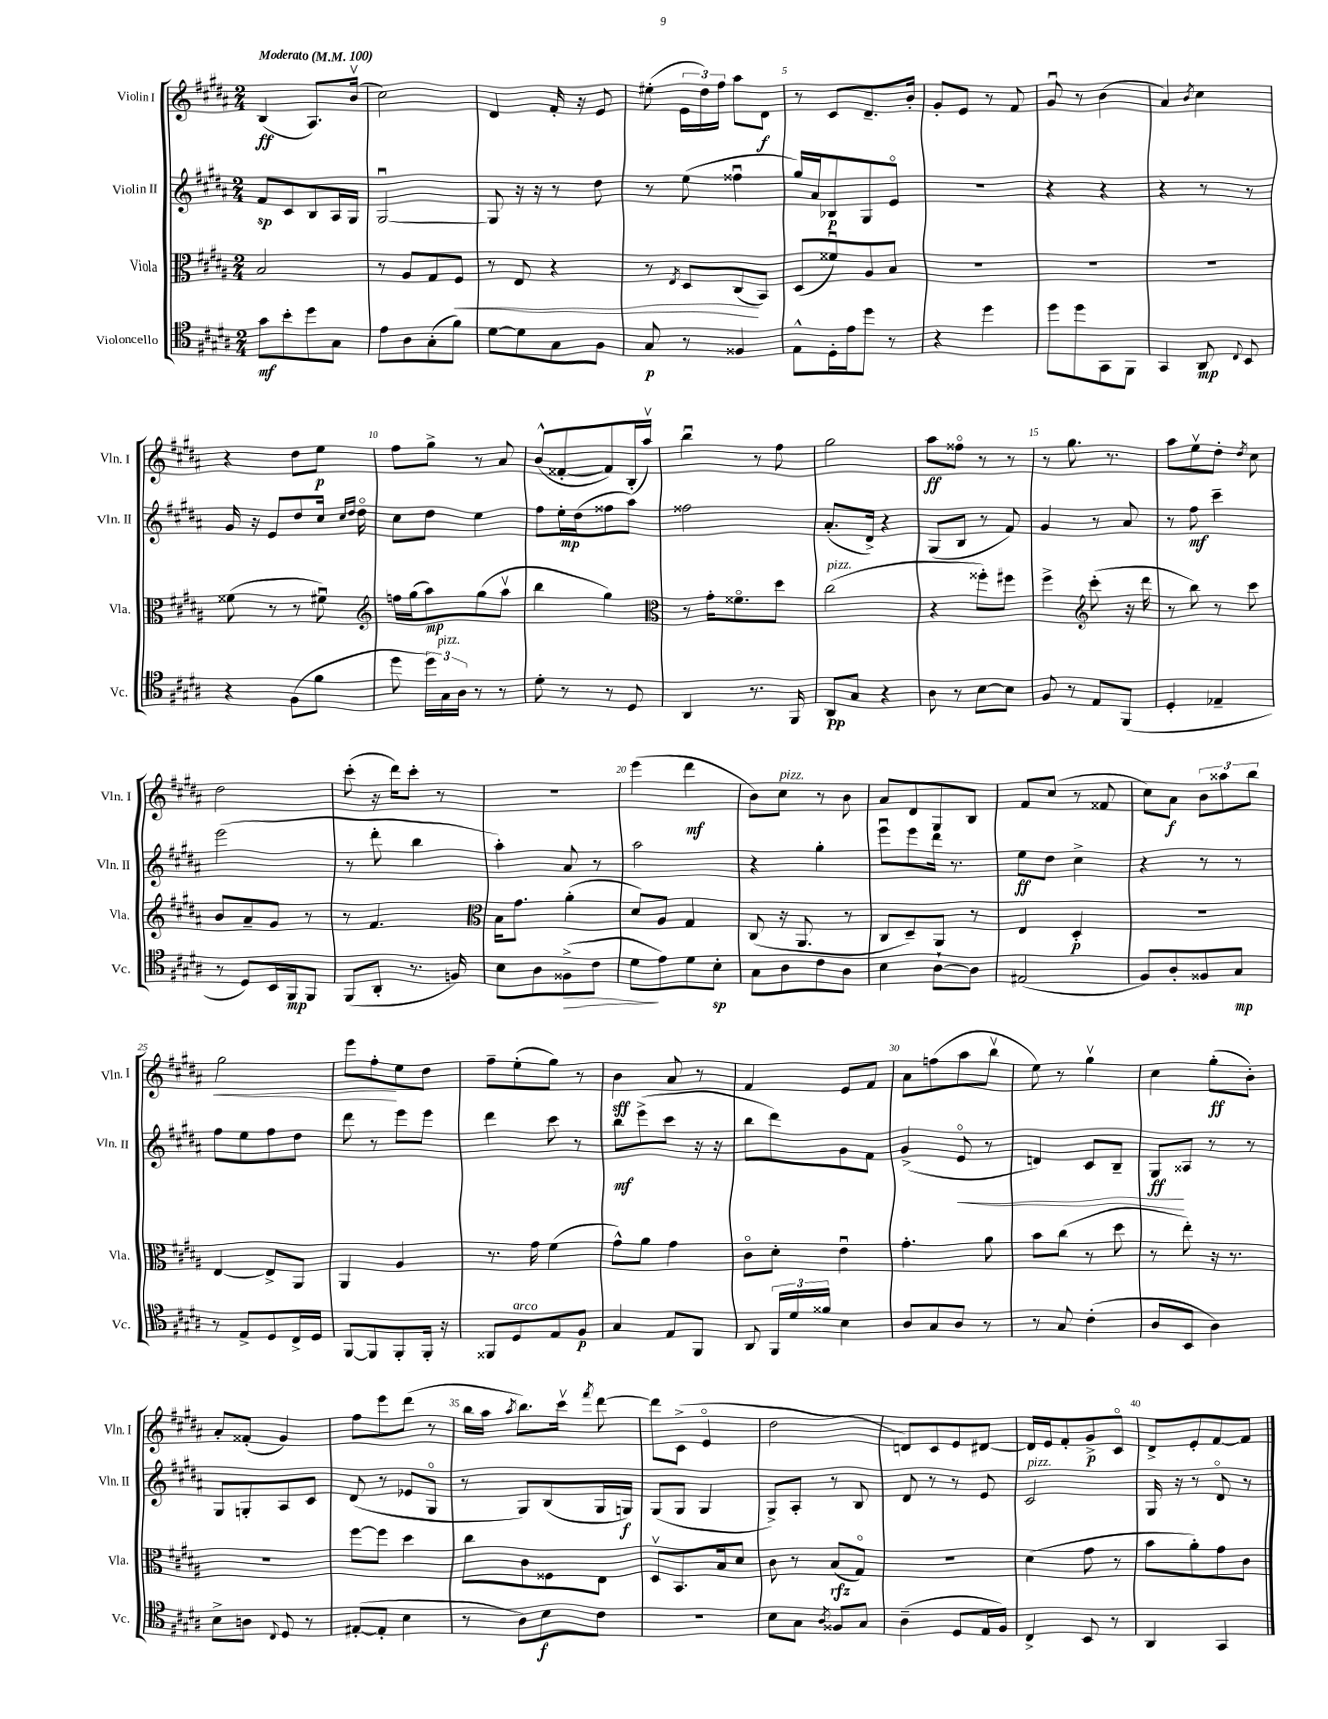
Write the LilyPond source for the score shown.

<<
\new StaffGroup <<
\new Staff = "s0" \with { instrumentName = "Violin I" shortInstrumentName = "Vln. I" } {
    \clef treble \key b \major \numericTimeSignature \time 2/4 \tempo "Moderato" 4 = 100
    \autoBeamOff b4\ff( ais8.[) b'16]\upbow( |
    cis''2) |
    dis'4 fis'16-. r16 e'8 |
    eis''8-.( \tuplet 3/2 { e'16[ dis''16) fis''16] } ais''8[ dis'8]\f |
    r8 cis'8[ dis'8.-- b'16]-. |
    gis'8[-. e'8] r8 fis'8 |
    gis'8\downbow r8 b'4( |
    ais'4) \acciaccatura { b'8 } cis''4 |
    r4 dis''8[ e''8]\p |
    fis''8[ gis''8]-> r8 ais'8 |
    b'8[-^( fisis'8~-. fisis'8) b16-.( ais''16]\upbow) |
    b''4\downbow r8 fis''8 |
    gis''2 |
    ais''8[\ff fisis''8]\flageolet r8 r8 |
    r8 gis''8. r8. |
    ais''8[ e''8\upbow dis''8]-. \acciaccatura { dis''8 } cis''8 |
    dis''2 |
    cis'''8-.( r16 dis'''16[) cis'''8]-. r8 |
    r2 |
    e'''4( dis'''4\mf |
    b'8[) cis''8]^\markup { \italic "pizz." } r8 b'8 |
    ais'8[ dis'8 gis8 b8] |
    fis'8[ cis''8]( r8 fisis'8 |
    cis''8[) ais'8]\f \tuplet 3/2 { b'8[ aisis''8 b''8] } |
    gis''2\< |
    e'''8[ fis''8-.\! e''8 dis''8] |
    fis''8[-- e''8-.( gis''8]) r8 |
    b'4\sff ais'8 r8 |
    fis'4 e'8[ fis'8] |
    ais'8[ f''8( ais''8 b''8]\upbow |
    e''8) r8 gis''4\upbow |
    cis''4 gis''8[-.\ff( b'8]-.) |
    ais'8[-. fisis'8]-.( gis'4) |
    fis''8[ e'''8 dis'''8]( r8 |
    b''16[ ais''16] \acciaccatura { ais''8 } b''8.[) cis'''16]\upbow \acciaccatura { fis'''8 } dis'''8~ |
    dis'''8[ cis'8]->( e'4\flageolet |
    dis''2 |
    d'8[) cis'8 e'8 dis'8]~ |
    dis'16[ e'16 fis'8-. gis'8->\p cis'8]\flageolet |
    dis'8[-> e'8-. fis'8~ fis'8] \bar "|." |
}
\new Staff = "s1" \with { instrumentName = "Violin II" shortInstrumentName = "Vln. II" } {
    \clef treble \key b \major \numericTimeSignature \time 2/4
    \autoBeamOff fis'8[\sp cis'8 b8 ais16 gis16] |
    gis2~\downbow |
    gis8 r16 r16 r8 dis''8 |
    r8 e''8( fisis''4\downbow |
    gis''16[) ais'16 bes8\p gis8 e'8]\flageolet |
    r2 |
    r4 r4 |
    r4 r8 r8 |
    gis'16 r16 e'8[ dis''8 cis''16] \grace { cis''16[ dis''16] } dis''16\flageolet |
    cis''8[ dis''8] e''4 |
    fis''8[ e''16-.\mp dis''16( fisis''8 ais''8]) |
    fisis''2 |
    ais'8.[-.( dis'16]->) r4 |
    gis8[( b8] r8 fis'8) |
    gis'4 r8 ais'8 |
    r8 fis''8\mf cis'''4-- |
    e'''2( |
    r8 dis'''8-. b''4 |
    ais''4-.) ais'8 r8 |
    ais''2 |
    r4 gis''4-. |
    e'''8[\downbow e'''8 dis'''16] r8. |
    e''8[\ff dis''8] cis''4-> |
    r4 r8 r8 |
    fis''8[ e''8 fis''8 dis''8] |
    dis'''8 r8 e'''8[ e'''8] |
    dis'''4 cis'''8 r8 |
    b''8[\mf e'''8->( cis'''8] r16 r16 |
    b''8[ dis'''8) gis'8 fis'8] |
    gis'4->( e'8\flageolet\< r8 |
    d'4) cis'8[ b8]-- |
    gis8[\ff\! aisis8] r8 r8 |
    gis8[ g8-. ais8 cis'8] |
    dis'8( r8 ees'8[ gis8]\flageolet |
    r8 gis8[) b8( gis16 g16]\f) |
    gis8[( gis8] gis4 |
    gis8[->) ais8]-. r8 b8 |
    dis'8 r8 r8 e'8 |
    cis'2^\markup { \italic "pizz." } |
    gis16 r16 r8 dis'8\flageolet r8 \bar "|." |
}
\new Staff = "s2" \with { instrumentName = "Viola" shortInstrumentName = "Vla." } {
    \clef alto \key b \major \numericTimeSignature \time 2/4
    \autoBeamOff b2 |
    r8 ais8[ gis8 fis8]\< |
    r8 e8 r4 |
    r8 \acciaccatura { e8 } dis8[ cis8\!( b,8]) |
    dis8[( fisis'8\downbow) ais8 b8] |
    R2 |
    R2 |
    R2 |
    fisis'8( r8 r8 fis'8\downbow) |
    \clef treble f''16[ gis''16( ais''8\mp) gis''8( ais''8]\upbow |
    b''4 gis''4) |
    \clef alto r8 gis'16[-. fisis'8.\flageolet dis''8] |
    cis''2^\markup { \italic "pizz." }( |
    r4 fisis''8[-.) fis''8] |
    fis''4-> \clef treble cis'''8-.( r16 dis'''16 |
    r8 b''8) r8 cis'''8 |
    b'8[ ais'8-- gis'8] r8 |
    r8 fis'4. |
    \clef alto b16[ gis'8.] ais'4-.( |
    dis'8[) ais8] gis4 |
    cis8( r16 ais,8. r8 |
    cis8[ dis8--) ais,8] r8 |
    e4 dis4-.\p |
    R2 |
    e4~ e8[-> ais,8] |
    ais,4 ais4 |
    r8. gis'16 fis'4( |
    gis'8[-^) ais'8] gis'4 |
    cis'8[\flageolet dis'8]-. e'4\downbow |
    gis'4.-. ais'8 |
    b'8[ cis''8]( r8 dis''8 |
    r8 e''8-.) r16 r8. |
    r2 |
    fis''8[~ fis''8] dis''4 |
    cis''8[ cis'8 fisis8 e8] |
    dis8[\upbow b,8. b16 dis'8] |
    cis'8 r8 b8[\rfz( gis8]\flageolet) |
    R2 |
    dis'4( gis'8 r8 |
    b'8[ ais'8-.) gis'8 cis'8] \bar "|." |
}
\new Staff = "s3" \with { instrumentName = "Violoncello" shortInstrumentName = "Vc." } {
    \clef tenor \key b \major \numericTimeSignature \time 2/4
    \autoBeamOff gis'8[\mf b'8-. dis''8 gis8] |
    e'8[ ais8 gis8-.( fis'8]) |
    dis'8[~ dis'8 gis8 fis8] |
    gis8\p r8 fisis4 |
    e8[-^ dis16-. e'16 dis''8] r8 |
    r4 dis''4 |
    dis''8[ dis''8 gis,8 fis,8] |
    gis,4 ais,8\mp \appoggiatura { cis8 } b,8 |
    r4 fis8[( fis'8] |
    dis''8 \tuplet 3/2 { dis''16[) gis16^\markup { \italic "pizz." } ais16] } r8 r8 |
    dis'8-. r8 r8 dis8 |
    ais,4 r8. fis,16 |
    ais,8[\pp gis8] r4 |
    ais8 r8 b8[~ b8] |
    fis8 r8 e8[ fis,8]( |
    dis4-. ees4-- |
    r8 dis8[) b,16 fis,16\mp fis,8] |
    fis,8[( ais,8]-. r8. f16) |
    b8[ ais8 fisis8->\>( cis'8] |
    dis'8[\! e'8) dis'8 b8]-.\sp |
    gis8[ ais8 cis'8 ais8] |
    b4 ais8[~-! ais8] |
    eis2( |
    fis8[) ais8-. fisis8 gis8]\mp |
    r8 e8[-> dis8 cis16-> dis16] |
    fis,8[~ fis,8 fis,8-. fis,16]-. r16 |
    fisis,8[ dis8^\markup { \italic "arco" } e8 fis8]\p |
    gis4 e8[ fis,8] |
    ais,8 \tuplet 3/2 { fis,16[ dis'16 fisis'16] } b4 |
    ais8[ gis8 ais8] r8 |
    r8 gis8 cis'4-.( |
    ais8[ b,8] ais4) |
    b8[-> a8] \appoggiatura { cis8 } dis8 r8 |
    eis8[~-.( eis8]-. b4 |
    r8 ais8[) b8\f cis'8] |
    R2 |
    b8[ gis8] \acciaccatura { ais8 } fisis8[ gis8] |
    ais4--( dis8[ e16 fis16]) |
    cis4-> b,8 r8 |
    ais,4 gis,4 \bar "|." |
}
>>
>>
\layout { \context { \Score \override BarNumber.break-visibility = ##(#f #t #t) barNumberVisibility = #(every-nth-bar-number-visible 5) } }
